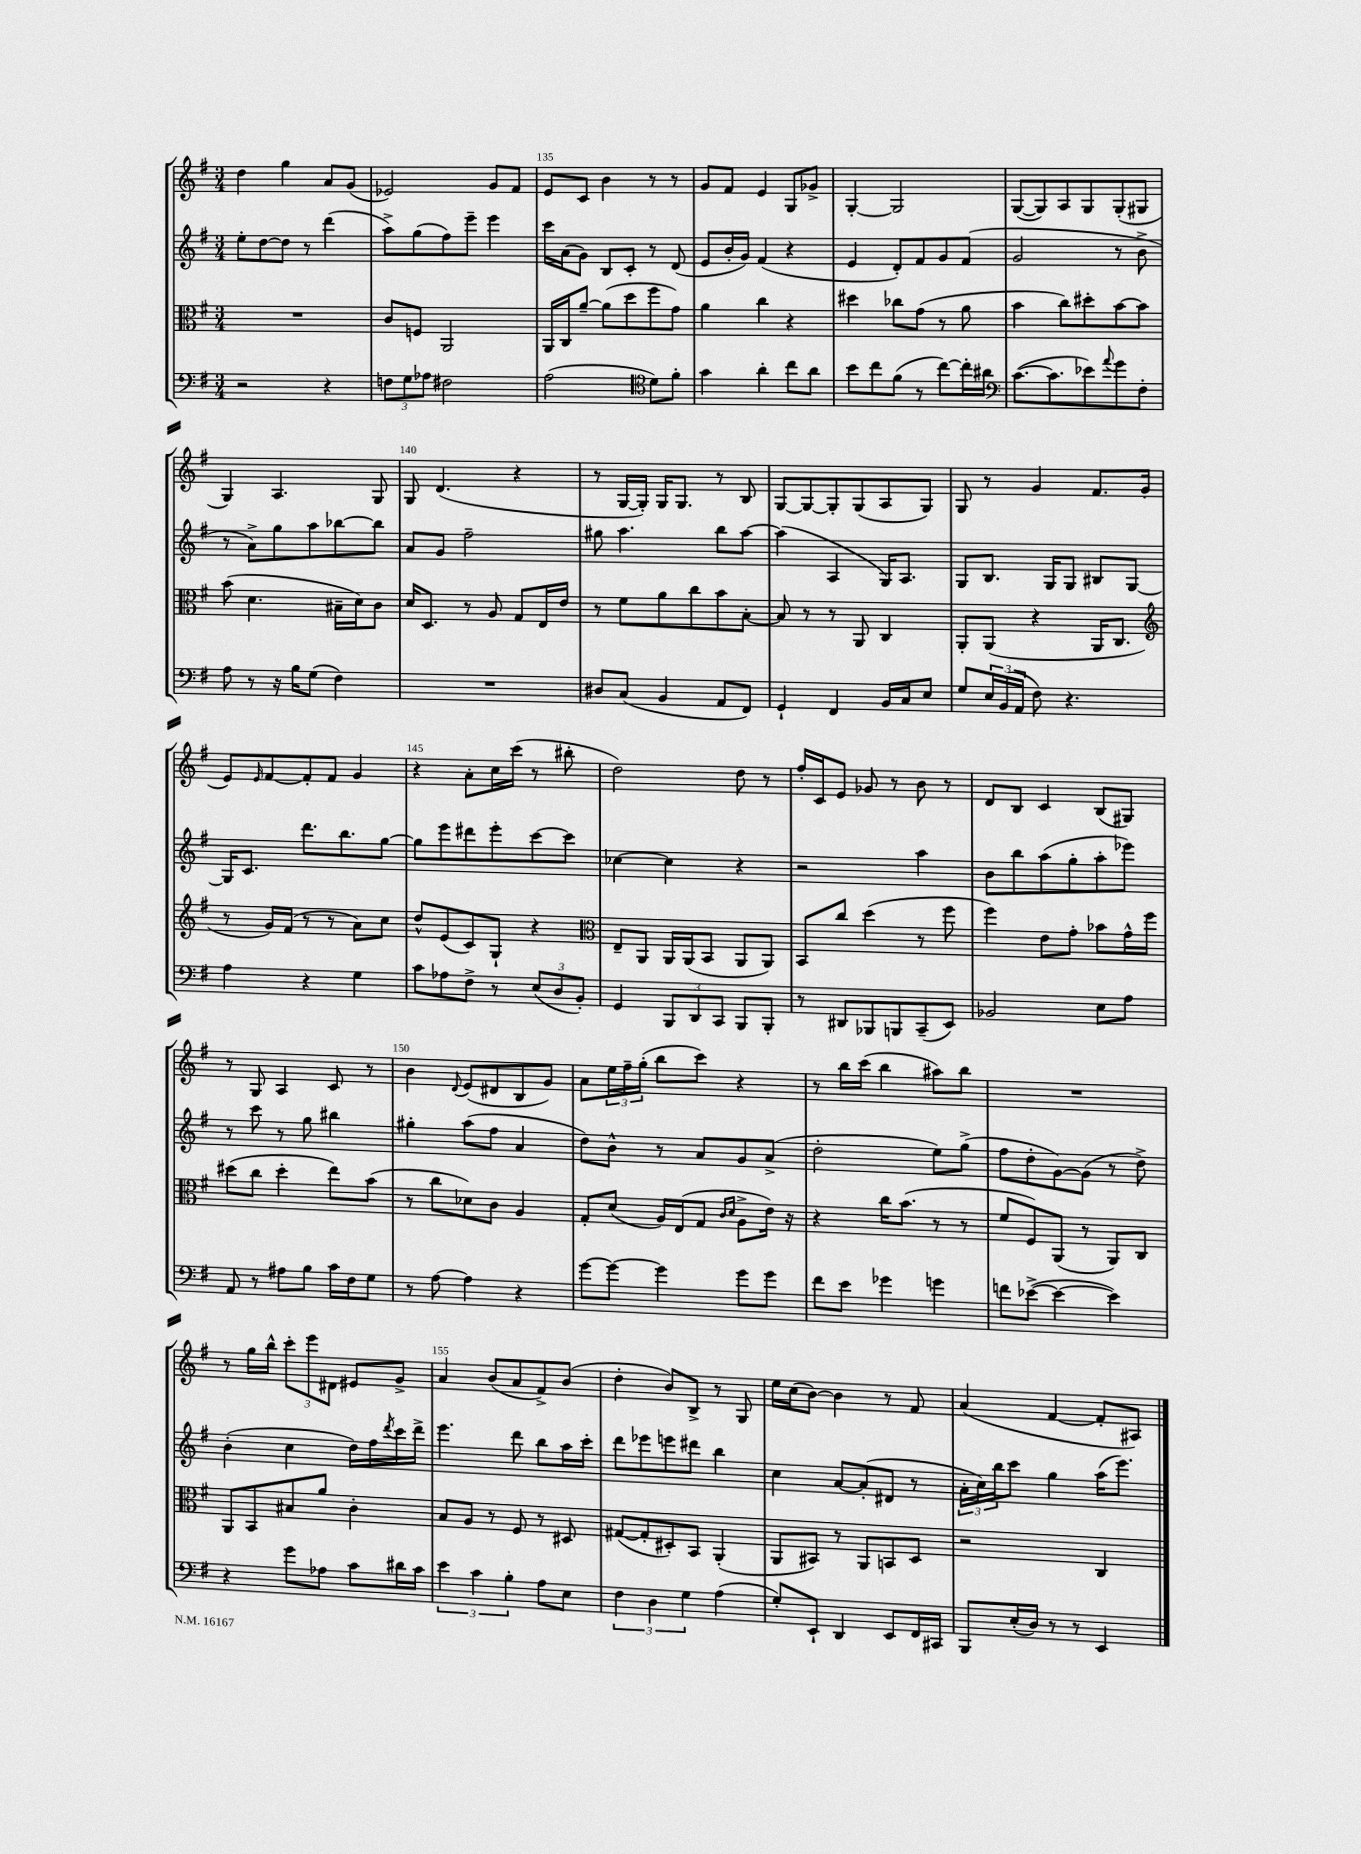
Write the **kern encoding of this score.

**kern	**kern	**kern	**kern
*staff4	*staff3	*staff2	*staff1
*clefF4	*clefC3	*clefG2	*clefG2
*k[f#]	*k[f#]	*k[f#]	*k[f#]
*M3/4	*M3/4	*M3/4	*M3/4
2r	2.r	8ee'\L	4dd\
.	.	[8dd\	.
.	.	8dd\]J	4gg\
.	.	8r	.
4r	.	(4ddd\	8a/L
.	.	.	(8g/J
=	=	=	=
12F\L	8c/L	8aa^\L)	2e-/)
12G\	.	.	.
.	8F/J	(8gg\	.
12A-\J	.	.	.
2F#\	2AA/	8ff#\)	.
.	.	8eee~\J	.
.	.	4eee\	8g/L
.	.	.	8f#/J
=	=	=	=
(2A\	16AA/LL	16ccc\LL	8e/L
.	16C/J	(16a\J	.
.	[8a~/J	8g\J)	8c/J
.	(8a\]L	8B/L	4b\
.	8dd\	8c'/J	.
*clefC4	*	*	*
8d\L)	8ff#\	8r	8r
8f#'\J	8g\J)	(8d/	8r
=	=	=	=
4g\	4a\	8e/L	8g/L
.	.	16b'/L	8f#/J
.	.	16g/JJ)	.
4a'\	4cc\	(4f#/	4e/
8cc\L	4r	4r	8G/L
8a\J	.	.	8g-^/J
=	=	=	=
8b\L	4dd#\	4e/	[4G'/
8cc\	.	.	.
(8f#\J	8cc-\L	8d'/L)	2G/]
8r	(8g\J	8f#/	.
[8cc\L)	8r	8g/	.
16cc'\]L	8a\	(8f#/J	.
16a#\JJ	.	.	.
=	=	=	=
*clefF4	*	*	*
([8.c\L	4b\	2g/	([8G/L
.	.	.	8G/])
8.c\]	.	.	.
.	8cc\L)	.	8A/
8e-\)	8dd#'\	.	8G/
8qqa/	.	.	.
8g\	[8b\	8r	(8G'/
8F#'\J	8b\]J	8b^\	8G#/J
=	=	=	=
8A\	(8b\	8r	4G/)
8r	4.d\	8a^\L)	.
16r	.	8gg\	4.A/
16B\LK	.	.	.
(8G\J	.	8aa\	.
4F#\)	16B#~\LL	[8bb-\	.
.	16d\J)	.	.
.	8c\J	8bb-\]J	8G/
=	=	=	=
2.r	16d/LK	8a/L	8G/
.	8.D/J	.	.
.	.	8g/J	(4.d/
.	8r	2ff#~\	.
.	8A/	.	.
.	8G/L	.	4r
.	16E/L	.	.
.	16e/JJ	.	.
=	=	=	=
8D#/L	8r	8gg#\	8r
(8C/J	8f#\L	4.aa\	[16G/LL
.	.	.	16G'/]JJ)
4BB/	8a\	.	16G/LK
.	.	.	8.G/J
.	8cc\	.	.
8AA/L	8b\	8bb\L	8r
8FF#/J)	[8B'\J	[8aa\J	8B/
=	=	=	=
4GG`/	8B/]	(4aa\]	[8G/L
.	8r	.	8G/_
4FF#/	8r	4A/	8G'/]
.	8AA/	.	(8G/
16BB/LL	4C/	16G/LK)	8A/
16C/J	.	8.A/J	.
8E/J	.	.	8G/J)
=	=	=	=
8G/L	8AA'/L	8G/L	8G/
24E/L	(8AA/J	8.B/J	8r
(24BB/	.	.	.
24AA/JJ	.	.	.
8F#\)	4r	.	4g/
.	.	16G/LK	.
4.r	.	8G/J	.
.	16AA/LK	8B#/L	8.f#/L
.	8.C/J	.	.
.	.	[8G/J	.
.	.	.	(16g/Jk
=	=	=	=
*	*clefG2	*	*
4A\	8r	16G/]LK	8e/L)
.	.	8.c/J	.
.	.	.	16qqe/
.	16g/LL)	.	[8f#/
.	(16f#/JJ	.	.
4r	8r	8.ddd\L	8f#'/]
.	8r	.	8f#/J
.	.	8.bb\	.
4G\	8a\L)	.	4g/
.	8cc\J	[8gg\J	.
=	=	=	=
8c\L	8dd^^/L	8gg\]L	4r
8A-\	(8e/	8eee\	.
8F#^\J	8c/)	8ddd#\	8a'\L
8r	8G`/J	8eee'\	16cc\L
.	.	.	(16ccc\JJ
(12E/L	4r	[8ccc\	8r
12D/	.	.	.
.	.	8ccc\]J	8bb#'\
12BB'/J)	.	.	.
=	=	=	=
*	*clefC3	*	*
4GG/	8E~/L	[4cc-\	2dd\)
.	8AA/J	.	.
12BBB/L	16AA/LL	4cc-\]	.
.	(16AA/J	.	.
12DD/	.	.	.
.	8BB/J	.	.
12CC/J	.	.	.
8BBB/L	8AA/L	4r	8dd\
8BBB'/J	8AA/J)	.	8r
=	=	=	=
8r	8BB/L	2r	16ff#'/LL
.	.	.	16c/J
8DD#/L	8cc/J	.	8e/J
8BBB-/	(4dd\	.	8g-/
8BBB/	.	.	8r
(8CC~/	8r	4aa\	8b\
8EE/J)	8ff#\	.	8r
=	=	=	=
2BB-/	4ff#\)	8b\L	8d/L
.	.	8bb\	8B/J
.	8e\L	(8aa\	4c/
.	8g'\J	8gg'\	.
8E\L	8b-\L	8aa'\	(8B/L
8A\J	16g^^\L	8eee-\J)	8G#/J)
.	16ff#\JJ	.	.
=	=	=	=
8AA/	(8dd#\L	8r	8r
8r	8cc\J	8ccc\	8G/
8A#\L	4dd#'\	8r	4A/
8B\J	.	8gg\	.
16c\LL	8ee\L)	4bb#\	8c/
16F#\J	.	.	.
8G\J	(8b\J	.	8r
=	=	=	=
8r	8r	4gg#'\	4b\
[8A\	8cc\L	.	.
.	.	.	8qqd/
4A\]	8d-\)	(8aa\L	(8e/L
.	8c\J	8ff#\J	8d#/
4r	4A/	4a/	8B/
.	.	.	8g/J)
=	=	=	=
[8g\L	8G'/L	8dd\L)	8a\L
8g\_J	(8d/J	8b^^\J	24ee\L
.	.	.	24ff#~\
.	.	.	(24gg'\JJ
4g\]	16A/LL)	8r	8bb\L
.	(16E/J	.	.
.	8G/J	8a/L	8ccc\J)
.	16qqc/LL	.	.
.	16qqd/JJ	.	.
8g\L	8A^\L	8g/	4r
8g\J	16e\Jk)	(8a^/J	.
.	16r	.	.
=	=	=	=
8f#\L	4r	2dd'\	8r
8e\J	.	.	16bb\LL
.	.	.	(16ccc\JJ
4g-\	16cc\LK	.	4bb\
.	(8.b\J	.	.
4g\	8r	8ee\L)	8aa#\L)
.	8r	(8gg^\J	8bb\J
=	=	=	=
8f\L	8f#/L	8ff#\L	2.r
([8e-^\J	8F#/)	8dd'\	.
4e-\_	(8AA/J	[8g\)	.
.	8r	(8g\]J	.
4e-\])	8AA/L)	8r	.
.	8C/J	8dd^\)	.
=	=	=	=
4r	8AA/L	(4b'\	8r
.	8BB/	.	16gg\LL
.	.	.	16bb^^\JJ
8g\L	8B#/	4cc\	12ccc'\L
.	.	.	12eee\
8A-\J	8a/J	.	.
.	.	.	12d#\J
8c\L	4c'\	16dd\LL)	8e#/L
.	.	16ff#\	.
.	.	8qddd/	.
16d#\L	.	16ccc\	8g^/J
16c\JJ	.	16ddd^\JJ	.
=	=	=	=
6e\	8B/L	4.eee\	4a/
.	8A/J	.	.
6c\	.	.	.
.	8r	.	(8b/L
6B'\	.	.	.
.	8F#/	8ddd\	8a/
8A\L	8r	8bb\L	8f#^/)
8E\J	8D#/	16aa\L	(8b/J
.	.	16ccc'\JJ	.
=	=	=	=
6F#\	([8G#/L	8ddd\L	4dd'\
.	8G#'/]	8eee-\	.
6D\	.	.	.
.	8D#'/)	8eee\	8b/L)
6G\	.	.	.
.	8BB/J	8ddd#\J	8B^/J
(4A\	(4AA'/	4bb\	8r
.	.	.	8G/
=	=	=	=
8G'/L)	8AA/L	4cc\	16ee\LL
.	.	.	(16cc\J
8EE`/J	8BB#/J)	.	[8b\J)
4DD/	8r	[8a/L	4b\]
.	8AA/L	(8a'/]	.
8EE/L	8BB/	8d#/J	8r
16FF#/L	8D/J	8r	8f#/
16CC#/JJ	.	.	.
=	=	=	=
8BBB/L	2r	24a'\LL	(4a/
.	.	24cc\)	.
.	.	24bb\J	.
(16E'/L	.	8ccc\J	.
16D/JJ)	.	.	.
8r	.	4gg\	[4f#/
8r	.	.	.
4EE/	4C/	(16aa\LK	8f#'/]L
.	.	8.eee\J)	.
.	.	.	8A#/J)
==	==	==	==
*-	*-	*-	*-
